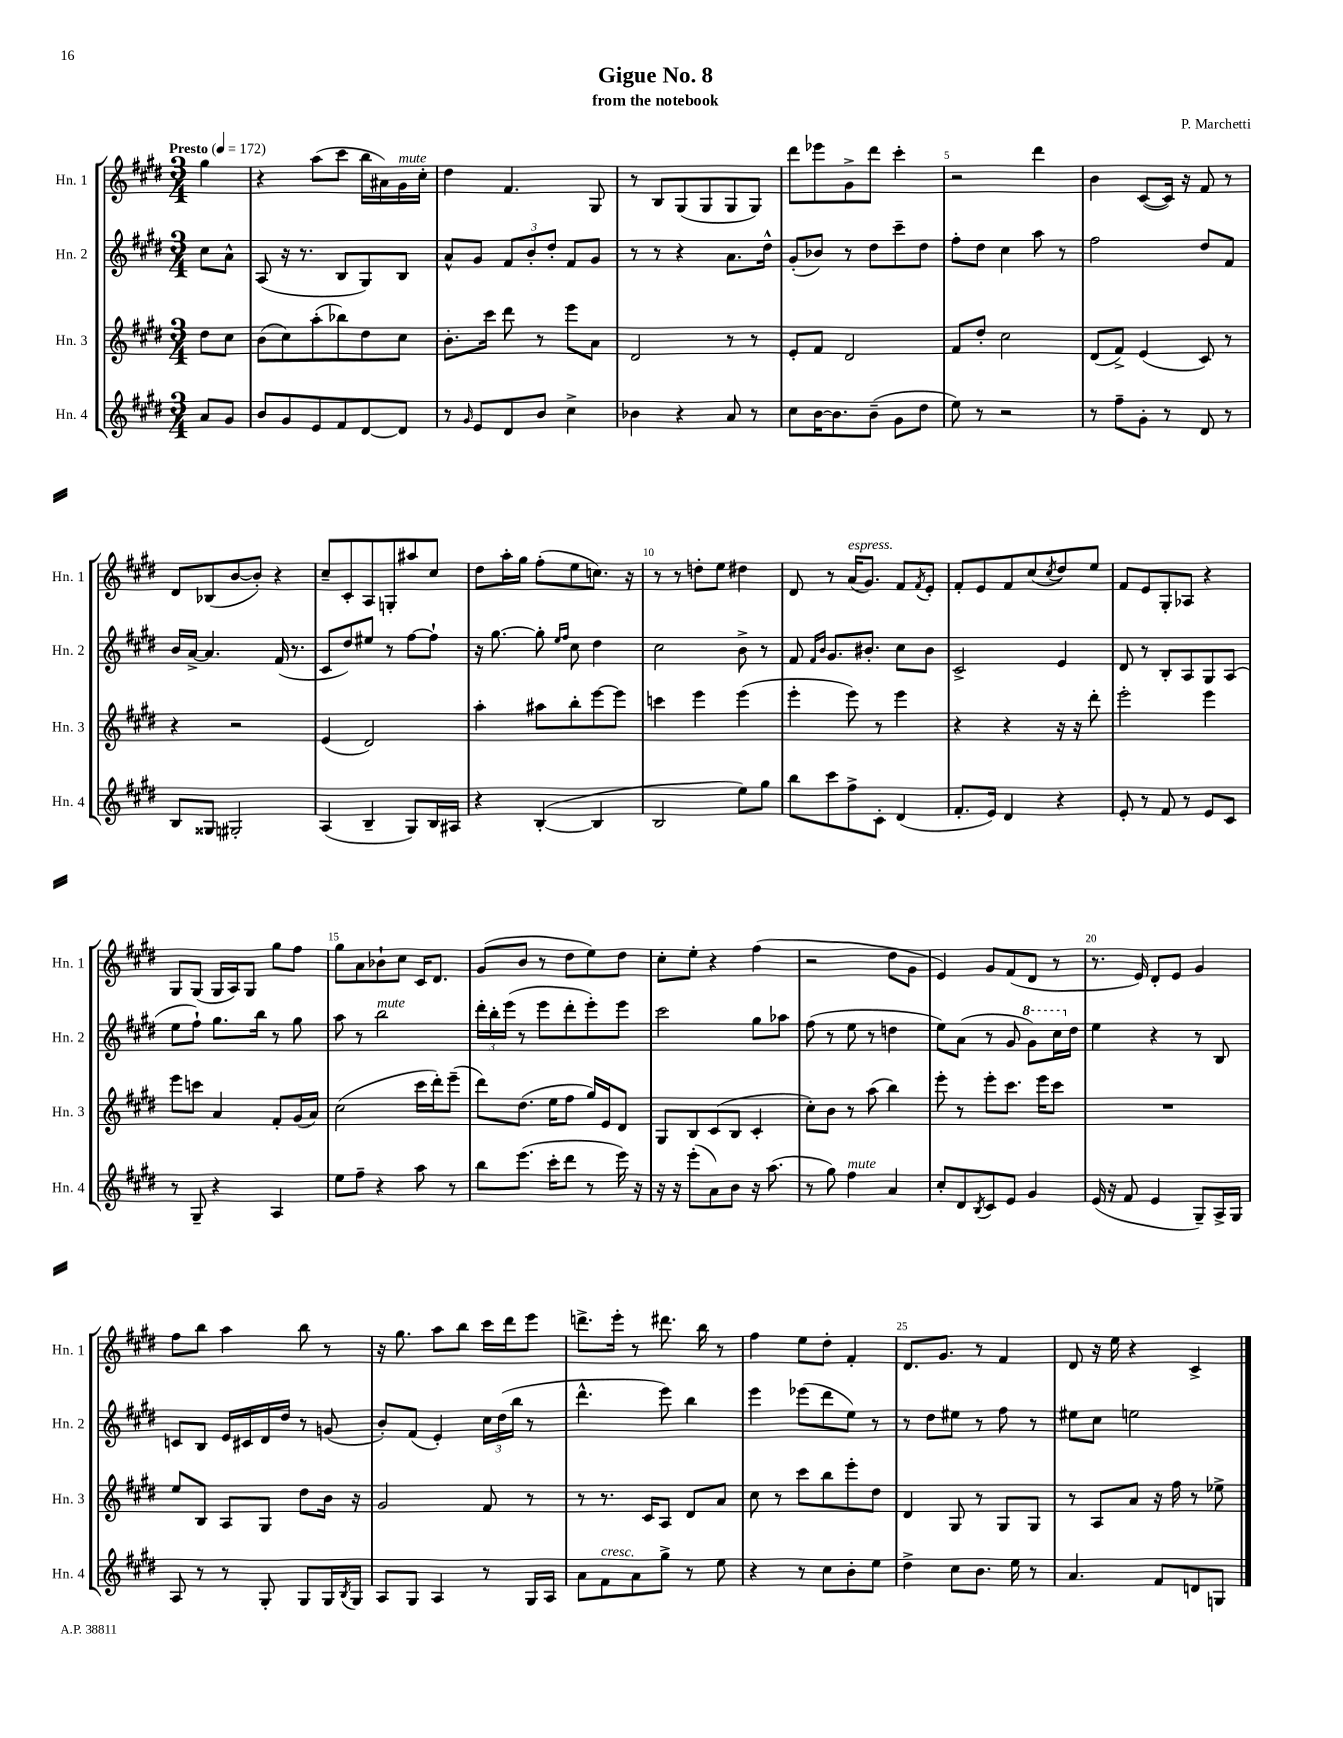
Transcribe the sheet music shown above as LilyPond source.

\header { title = "Gigue No. 8" composer = "P. Marchetti" subtitle = "from the notebook" }
<<
\new StaffGroup <<
\new Staff = "s0" \with { instrumentName = "Hn. 1" shortInstrumentName = "Hn. 1" } {
    \clef treble \key e \major \numericTimeSignature \time 3/4 \partial 4 \tempo "Presto" 4 = 172
    gis''4 |
    r4 a''8( cis'''8 b''16 ais'16) gis'16^\markup { \italic "mute" } cis''16-. |
    dis''4 fis'4. gis8 |
    r8 b8 gis8( gis8 gis8 gis8) |
    dis'''8 ees'''8 gis'8-> dis'''8 cis'''4-. |
    r2 dis'''4 |
    b'4 cis'8~( cis'16) r16 fis'8 r8 |
    dis'8 bes8( b'8~ b'8-.) r4 |
    cis''8-- cis'8-. a8 g8-. ais''8 cis''8 |
    dis''8 a''16-. gis''16 fis''8-.( e''8 c''8.) r16 |
    r8 r8 d''8-. e''8 dis''4 |
    dis'8 r8 a'16^\markup { \italic "espress." }( gis'8.) fis'8 \acciaccatura { fis'8 } e'8-. |
    fis'8-. e'8 fis'8 cis''8( \acciaccatura { cis''8 } dis''8) e''8 |
    fis'8 e'8 gis8-. aes8 r4 |
    gis8 gis8( gis16 a16) gis8 gis''8 fis''8 |
    gis''8 a'8 bes'8-! cis''8 cis'16 dis'8. |
    gis'8( b'8 r8 dis''8 e''8) dis''8 |
    cis''8-. e''8-. r4 fis''4( |
    r2 dis''8 gis'8 |
    e'4) gis'8 fis'8( dis'8 r8 |
    r8. e'16) dis'8-. e'8 gis'4 |
    fis''8 b''8 a''4 b''8 r8 |
    r16 gis''8. a''8 b''8 cis'''16 dis'''16 e'''8 |
    d'''8.-> e'''16-. r8 dis'''8. b''16 r8 |
    fis''4 e''8 dis''8-. fis'4-. |
    dis'8. gis'8. r8 fis'4 |
    dis'8 r16 e''16 r4 cis'4-> \bar "|." |
}
\new Staff = "s1" \with { instrumentName = "Hn. 2" shortInstrumentName = "Hn. 2" } {
    \clef treble \key e \major \numericTimeSignature \time 3/4 \partial 4
    cis''8 a'8-^ |
    a8( r16 r8. b8 gis8) b8 |
    a'8-^ gis'8 \tuplet 3/2 { fis'8 b'8-. dis''8-. } fis'8 gis'8 |
    r8 r8 r4 a'8. dis''16-^ |
    gis'8-.( bes'8) r8 dis''8 cis'''8-- dis''8 |
    fis''8-. dis''8 cis''4 a''8 r8 |
    fis''2 dis''8 fis'8 |
    b'16 a'16~-> a'4. fis'16( r8. |
    cis'8 dis''8) eis''8 r8 fis''8~ fis''8-! |
    r16 gis''8.~ gis''8-. \grace { e''16 fis''16 } cis''8 dis''4 |
    cis''2 b'8-> r8 |
    fis'8 \grace { fis'16 b'16 } gis'8. bis'8.-. cis''8 bis'8 |
    cis'2-> e'4 |
    dis'8 r8 b8-. a8 gis8 a8( |
    e''8 fis''8-!) gis''8. b''16 r8 gis''8 |
    a''8 r8 b''2^\markup { \italic "mute" } |
    \tuplet 3/2 { dis'''16-. b''16-. e'''16( } r8 e'''8 dis'''8-. e'''8-.) e'''8 |
    cis'''2 gis''8 aes''8 |
    fis''8( r8 e''8 r8 d''4 |
    e''8) a'8( r8 gis'8 \ottava #1 gis''8) cis'''16 \ottava #0 dis''16 |
    e''4 r4 r8 b8 |
    c'8 b8 e'16 cis'16 dis'16 dis''16 r8 g'8( |
    b'8-.) fis'8( e'4-.) \tuplet 3/2 { cis''16 dis''16( b''16 } r8 |
    dis'''4.-^ e'''8) b''4 |
    e'''4 ees'''8( dis'''8 e''8) r8 |
    r8 dis''8 eis''8 r8 fis''8 r8 |
    eis''8 cis''8 e''2 \bar "|." |
}
\new Staff = "s2" \with { instrumentName = "Hn. 3" shortInstrumentName = "Hn. 3" } {
    \clef treble \key e \major \numericTimeSignature \time 3/4 \partial 4
    dis''8 cis''8 |
    b'8( cis''8) a''8-.( bes''8) dis''8 cis''8 |
    b'8.-. cis'''16 dis'''8 r8 e'''8 a'8 |
    dis'2 r8 r8 |
    e'8-. fis'8 dis'2 |
    fis'8 dis''8-. cis''2 |
    dis'8( fis'8->) e'4( cis'8) r8 |
    r4 r2 |
    e'4( dis'2) |
    a''4-. ais''8 b''8-. e'''8~ e'''8 |
    c'''4 e'''4 e'''4( |
    e'''4-. e'''8) r8 e'''4 |
    r4 r4 r16 r16 dis'''8-. |
    e'''2-. e'''4 |
    e'''8 c'''8 a'4 fis'8-. gis'16( a'16) |
    cis''2( cis'''16 dis'''16-.) e'''8--( |
    dis'''8) dis''8.( e''16 fis''8 gis''16) e'16 dis'8 |
    gis8 b8 cis'8( b8 cis'4-. |
    cis''8-.) b'8 r8 a''8( b''4) |
    e'''8-. r8 e'''8-. cis'''8. e'''16 cis'''8 |
    R2. |
    e''8 b8 a8 gis8 dis''8 b'16 r16 |
    gis'2 fis'8 r8 |
    r8 r8. cis'16 a8 dis'8 a'8 |
    cis''8 r8 cis'''8 b''8 e'''8-. dis''8 |
    dis'4 gis8 r8 gis8 gis8 |
    r8 a8 a'8 r16 fis''16 r8 ees''8-> \bar "|." |
}
\new Staff = "s3" \with { instrumentName = "Hn. 4" shortInstrumentName = "Hn. 4" } {
    \clef treble \key e \major \numericTimeSignature \time 3/4 \partial 4
    a'8 gis'8 |
    b'8 gis'8 e'8 fis'8 dis'8~ dis'8 |
    r8 \grace { gis'16 } e'8 dis'8 b'8 cis''4-> |
    bes'4 r4 a'8 r8 |
    cis''8 b'16~ b'8. b'8--( gis'8 dis''8 |
    e''8) r8 r2 |
    r8 fis''8-- gis'8-. r8 dis'8 r8 |
    b8 gisis8 gis2-. |
    a4( b4-- gis8) b16 ais16 |
    r4 b4~-.( b4 |
    b2 e''8) gis''8 |
    b''8 cis'''8 fis''8-> cis'8-. dis'4( |
    fis'8.-. e'16) dis'4 r4 |
    e'8-. r8 fis'8 r8 e'8 cis'8 |
    r8 gis8-- r4 a4 |
    e''8 fis''8-- r4 a''8 r8 |
    b''8 e'''8.( cis'''16-. dis'''8 r8 e'''16) r16 |
    r16 r16 e'''8-.( a'8) b'8 r16 a''8.( |
    r8 gis''8) fis''4^\markup { \italic "mute" } a'4 |
    cis''8-. dis'8 \acciaccatura { b8 } cis'8 e'8 gis'4 |
    e'16( r16 fis'8 e'4 gis8--) a16-> gis16 |
    a8 r8 r8 gis8-. gis8 gis16 \acciaccatura { b8 } gis16 |
    a8 gis8 a4 r8 gis16 a16 |
    a'8 fis'8^\markup { \italic "cresc." } a'8 gis''8-> r8 e''8 |
    r4 r8 cis''8 b'8-. e''8 |
    dis''4-> cis''8 b'8. e''16 r8 |
    a'4. fis'8 d'8 g8 \bar "|." |
}
>>
>>
\layout { \context { \Score \override BarNumber.break-visibility = ##(#f #t #t) barNumberVisibility = #(every-nth-bar-number-visible 5) } }
